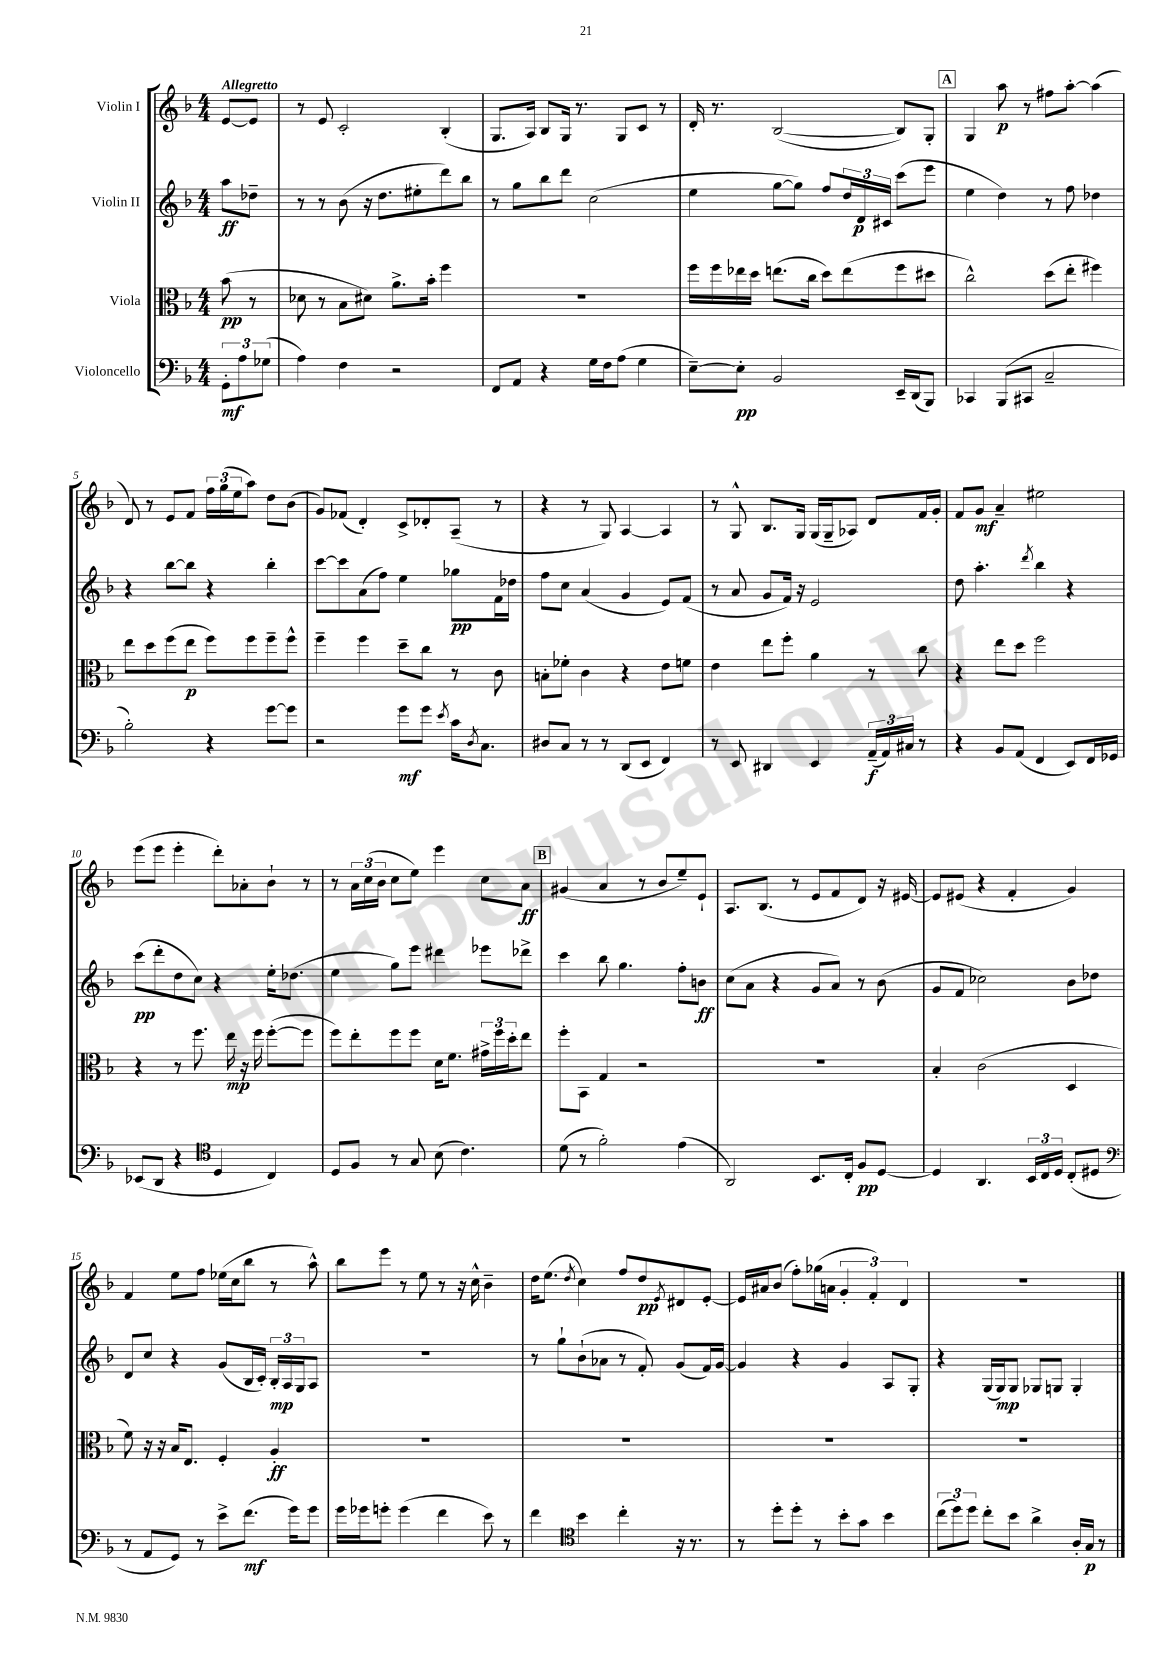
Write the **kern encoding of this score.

**kern	**kern	**kern	**kern
*staff4	*staff3	*staff2	*staff1
*clefF4	*clefC3	*clefG2	*clefG2
*k[b-]	*k[b-]	*k[b-]	*k[b-]
*M4/4	*M4/4	*M4/4	*M4/4
12GG'	(8b-	8aa	[8e
12A	.	.	.
.	8r	8dd-~	8e]
(12G-	.	.	.
=	=	=	=
4A)	8d-	8r	8r
.	8r	8r	8e
4F	8B-	(8b-	2c'
.	8d#)	16r	.
.	.	8.dd	.
2r	8.a^	.	.
.	.	8ee#'	.
.	16b-'	.	.
.	4ff	8ddd)	(4B-'
.	.	8bb-	.
=	=	=	=
8FF	1r	8r	8.G
8AA	.	8gg	.
.	.	.	16A)
4r	.	8bb-	8B-
.	.	8ddd	16G
.	.	.	8.r
16G	.	(2cc	.
16F	.	.	.
(8A	.	.	8G
4G	.	.	8c
.	.	.	8r
=	=	=	=
[8E~)	16ff	4ee	16d'
.	16ff	.	8.r
8E']	16ee-	.	.
.	16dd	.	.
2BB-	(8.ee	[8gg	([2B-
.	.	8gg])	.
.	16cc	.	.
.	8dd)	8ff	.
.	(8ee	24dd	.
.	.	24d	.
.	.	24c#	.
16EE~	8ff	(8ccc	8B-])
(16DD	.	.	.
8BBB-)	8dd#	8eee	8G'
=	=	=	=
4CC-	2cc^^)	4ee	4G
(8BBB-	.	4dd)	8aa
8CC#	.	.	8r
2C~	(8dd	8r	8ff#
.	8ee'	8ff	[8aa'
.	4ff#)	4dd-	(4aa]
=	=	=	=
2B-')	8ee	4r	8d)
.	8dd	.	8r
.	(8ff	[8bb-	8e
.	8ee	8bb-]	8f
4r	8ff)	4r	24ff
.	.	.	(24gg
.	.	.	24ee
.	8ff	.	8aa)
[8g	8ff~	4bb-'	8dd
8g]	8ff^^	.	(8b-
=	=	=	=
2r	4ff~	[8ccc	8g)
.	.	8ccc]	(8f-
.	4ff	(8a	4d')
.	.	8ff)	.
8g	8dd~	4ee	8c^
8g	8cc	.	8d-'
8qe	.	.	.
16c	8r	8gg-	(8A~
8qD	.	.	.
8.C	.	.	.
.	8c	16f	8r
.	.	16dd-	.
=	=	=	=
8D#	8B'	8ff	4r
8C	8f-'	8cc	.
8r	4c	(4a	8r
8r	.	.	8G)
(8DD	4r	4g	[4A
8EE	.	.	.
4FF)	8e	8e)	4A]
.	8f	(8f	.
=	=	=	=
8r	4e	8r	8r
8EE	.	8a	8G^^
4DD#	8ee	8g	8.B-
.	8ff'	16f)	.
.	.	16r	16G
4EE	4a	2e	(16G
.	.	.	16G~
.	.	.	8A-)
(24AA~	8r	.	8d
24AA)	.	.	.
24C#	.	.	.
8r	8cc	.	16f
.	.	.	16g'
=	=	=	=
4r	4r	8dd	8f
.	.	4.aa'	8g
8BB-	8ee	.	4a~
(8AA	8dd	.	.
.	.	8qddd	.
4FF	2ff	4bb-	2ee#
8EE)	.	4r	.
16FF	.	.	.
16GG-	.	.	.
=	=	=	=
(8EE-	4r	(8ccc	(8eee
8DD	.	8ddd'	8eee
4r	8r	8dd	4eee'
.	8.ff	8cc)	.
*clefC4	*	*	*
4D	.	4r	8ddd')
.	16ee	.	.
.	16r	.	8a-'
.	16ff	.	.
4C)	([8ff'	16ee'	8b-`
.	.	(8.dd-	.
.	8ff]	.	8r
=	=	=	=
8D	8ff)	4ee	8r
8F	8ee'	.	24a
.	.	.	(24cc
.	.	.	24b-
8r	8ff	8gg)	8cc
8G	8ff	8eee	8ee)
(8B-	16d	4ddd#	4eee
.	8.f	.	.
4.c)	.	.	.
.	24g#^	8eee-	8cc
.	24ff	.	.
.	24dd'	.	.
.	8ee	8ddd-^	8a
=	=	=	=
(8d	8ff'	4ccc	(4g#
8r	8BB-	.	.
2f')	4G	8bb-	4a
.	.	4.gg	.
.	2r	.	8r
.	.	.	8b-
(4e	.	8ff'	8ee~)
.	.	8b	8e`
=	=	=	=
2AA)	1r	(8cc	8.A
.	.	8a	.
.	.	.	(8.B-
.	.	4r	.
.	.	.	8r
8.BB-	.	8g	8e
.	.	8a)	8f
16C'	.	.	.
8F	.	8r	8d)
[8D	.	(8b-	16r
.	.	.	[16e#
=	=	=	=
4D]	4B-'	8g	8e#]
.	.	8f	(8e#
4.AA	(2c	2cc-)	4r
.	.	.	4f'
24BB-	.	.	.
24C	.	.	.
24D	.	.	.
(8C'	4D	8b-	4g)
8D#	.	8dd-	.
=	=	=	=
*clefF4	*	*	*
8r	8f)	8d	4f
8AA	16r	8cc	.
.	16r	.	.
8GG)	16B-	4r	8ee
.	8.E	.	.
8r	.	.	8ff
8e^	4F'	(8g	(16ee-
.	.	.	16cc
(8.f	.	16B-	8bb-
.	.	16c')	.
.	4A'	24B-'	8r
.	.	24A	.
16g)	.	.	.
.	.	24G	.
8g	.	8A	8aa^^)
=	=	=	=
16g	1r	1r	8bb-
16g-	.	.	.
8g'	.	.	8eee
(4g	.	.	8r
.	.	.	8ee
4f	.	.	8r
.	.	.	16r
.	.	.	16cc^^
8e)	.	.	4b-~
8r	.	.	.
=	=	=	=
4f	1r	8r	16dd
.	.	.	(8.ee
.	.	8gg`	.
*clefC4	*	*	*
.	.	.	8qdd
4b-	.	(8b-`	4cc)
.	.	8a-	.
4cc'	.	8r	8ff
.	.	8f')	8dd
.	.	.	8qe
16r	.	(8g	8d#
8.r	.	.	.
.	.	16f)	[8e'
.	.	[16g	.
=	=	=	=
8r	1r	4g]	16e]
.	.	.	16a#
8dd'	.	.	(8b-
8dd'	.	4r	8ff')
8r	.	.	(16gg-
.	.	.	16a
8b-'	.	4g	6g'
8g	.	.	.
.	.	.	6f')
4b-	.	8A	.
.	.	.	6d
.	.	8G'	.
=	=	=	=
(12cc	1r	4r	1r
12dd)	.	.	.
12dd	.	.	.
8cc'	.	(16G	.
.	.	16G)	.
8b-	.	8G	.
4a^	.	8G-	.
.	.	8G	.
16A'	.	4G'	.
16G	.	.	.
8r	.	.	.
==	==	==	==
*-	*-	*-	*-
